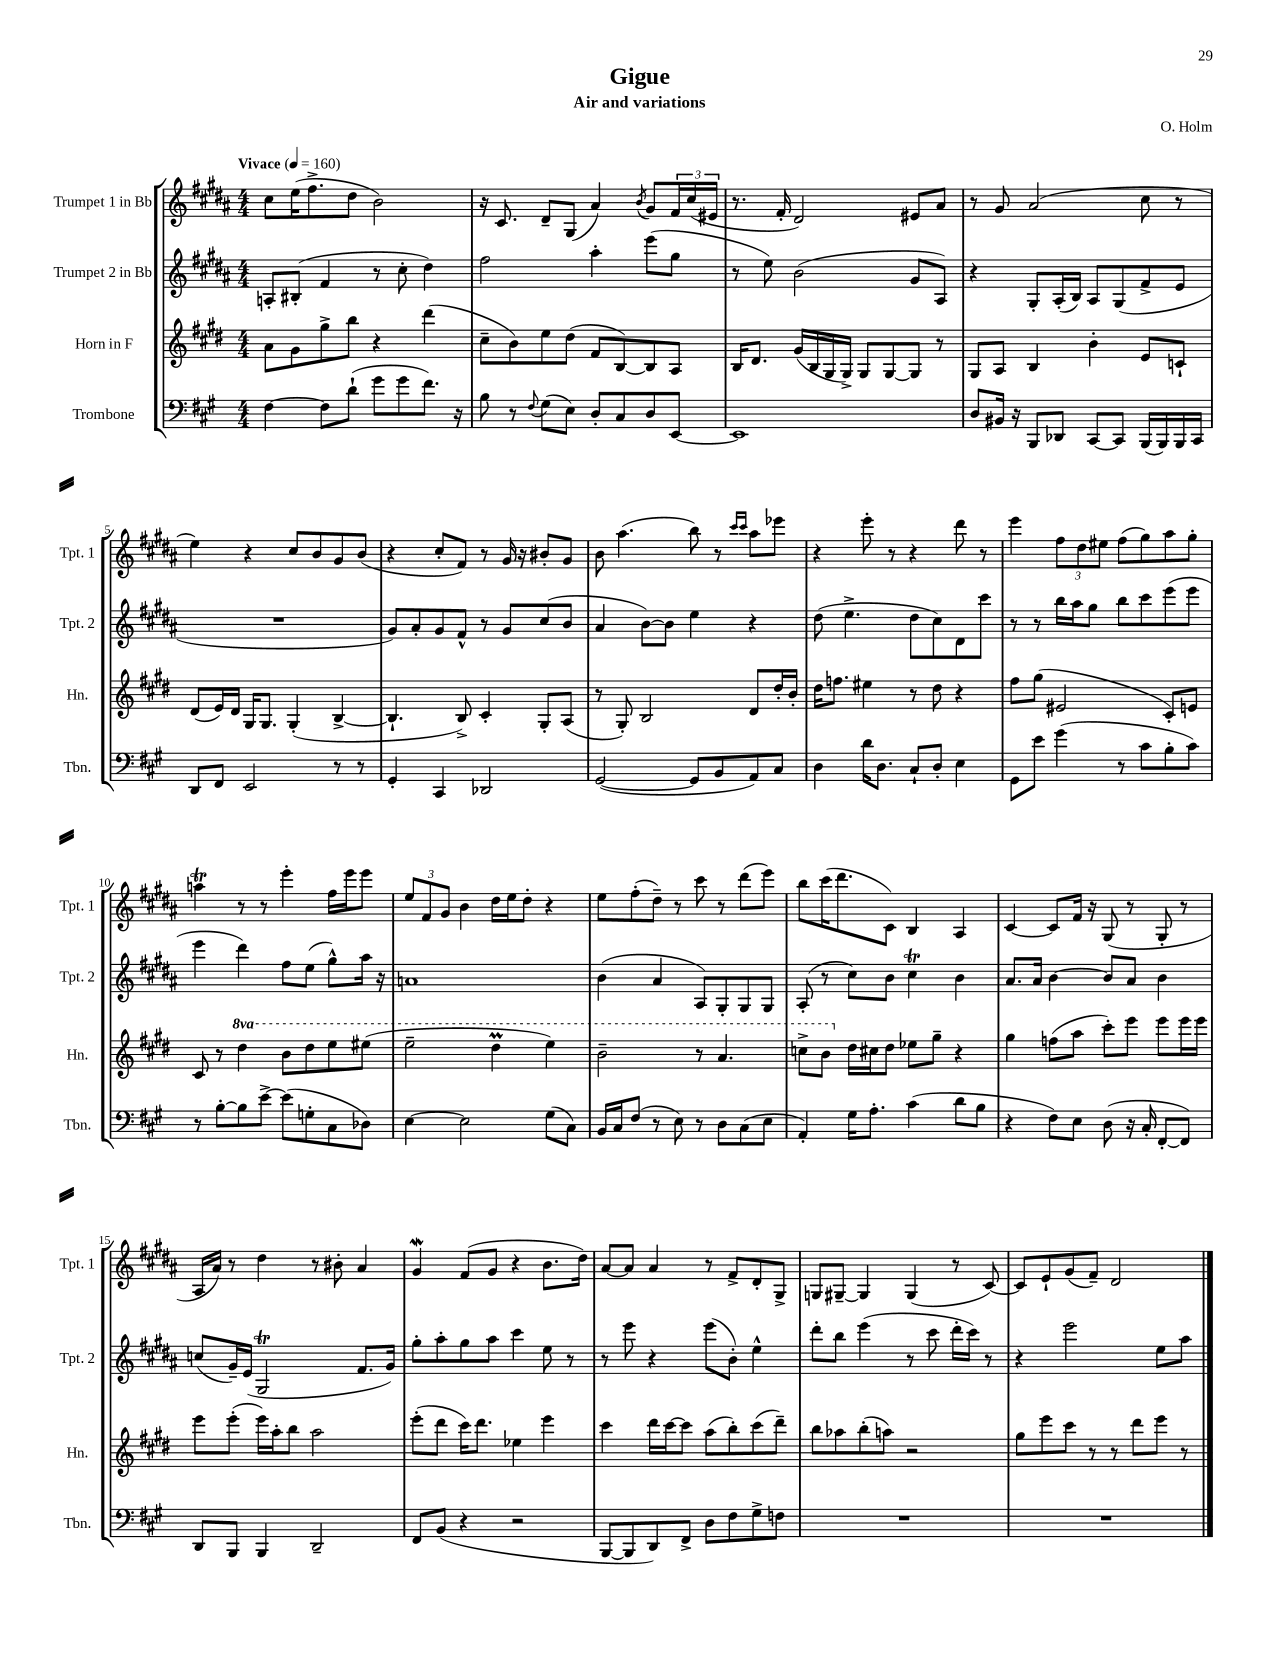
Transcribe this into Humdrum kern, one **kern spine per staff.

**kern	**kern	**kern	**kern
*staff4	*staff3	*staff2	*staff1
*clefF4	*clefG2	*clefG2	*clefG2
*k[f#c#g#]	*k[f#c#g#d#]	*k[f#c#g#d#a#]	*k[f#c#g#d#a#]
*M4/4	*M4/4	*M4/4	*M4/4
*MM160	*MM160	*MM160	*MM160
[4F#	8a	8A'	8cc#
.	8g#	(8B#'	(16ee
.	.	.	8.ff#^
8F#]	8gg#^	4f#	.
(8d`	8bb	.	8dd#
8g#	4r	8r	2b)
8g#	.	8cc#'	.
8.f#)	(4ddd#	4dd#)	.
16r	.	.	.
=	=	=	=
8B	8cc#~	2ff#	16r
.	.	.	8.c#
8r	8b)	.	.
8qqF#	.	.	.
(8G#	8ee	.	8d#~
8E)	(8dd#	.	(8G#
8D'	8f#	4aa#'	4a#)
8C#	[8B)	.	.
.	.	.	8qb
8D	8B]	(8eee	8g#
[8EE	8A	8gg#	24f#
.	.	.	(24cc#
.	.	.	24e#
=	=	=	=
1EE]	16B	8r	8.r
.	8.d#	.	.
.	.	8ee)	.
.	.	.	16f#'
.	(16g#	(2b	2d#)
.	16B	.	.
.	16G#	.	.
.	16G#^)	.	.
.	8G#	.	.
.	[8G#	.	.
.	8G#]	8g#	8e#
.	8r	8A#)	8a#
=	=	=	=
8D	8G#	4r	8r
16BB#	8A	.	8g#
16r	.	.	.
8BBB	4B	8G#'	(2a#
8DD-	.	(16A#'	.
.	.	16B)	.
[8CC#	4b'	8A#	.
8CC#]	.	(8G#	.
(16BBB	8e	8f#^	8cc#
16BBB)	.	.	.
16BBB	8c`	8e	8r
16CC#	.	.	.
=	=	=	=
8DD	(8d#	1r	4ee)
8FF#	16e)	.	.
.	16d#	.	.
2EE	16G#	.	4r
.	8.G#	.	.
.	(4G#'	.	8cc#
.	.	.	8b
8r	[4B^	.	8g#
8r	.	.	(8b
=	=	=	=
4GG#'	4.B`]	8g#)	4r
.	.	8a#'	.
4CC#	.	8g#	8cc#'
.	8B^)	8f#^^	8f#)
2DD-	4c#'	8r	8r
.	.	8g#	16g#
.	.	.	16r
.	8G#'	(8cc#	8b#'
.	(8A	8b	8g#
=	=	=	=
([2GG#	8r	4a#	8b
.	8G#')	.	(4.aa#
.	2B	[8b)	.
.	.	8b]	.
8GG#]	.	4ee	8bb)
8BB	.	.	8r
.	.	.	16qqccc#
.	.	.	16qqccc#
8AA)	8d#	4r	8aa#
8C#	16dd#'	.	8eee-
.	16b'	.	.
=	=	=	=
4D	16dd#	(8dd#	4r
.	8.ff	.	.
.	.	4.ee^	.
16d	4ee#	.	8eee'
8.D	.	.	.
.	.	.	8r
8C#`	8r	8dd#	4r
8D'	8dd#	8cc#)	.
4E	4r	8d#	8ddd#
.	.	8ccc#	8r
=	=	=	=
8GG#	8ff#	8r	4eee
8e	(8gg#	8r	.
(4g#	2e#	16bb	12ff#
.	.	16aa#	.
.	.	.	12dd#
.	.	8gg#	.
.	.	.	12ee#
8r	.	8bb	(8ff#
8c#	.	8ccc#	8gg#)
8B'	8c#')	(8eee	8aa#
8c#)	8e	8eee	8gg#'
=	=	=	=
8r	8c#	4eee	4aa
[8B'	8r	.	.
8B]	4ddd#	4ddd#)	8r
[8e^	.	.	8r
(8e]	8bb	8ff#	4eee'
8G'	8ddd#	(8ee	.
8C#	8eee	8gg#^^)	16ff#
.	.	.	16eee
8D-)	(8eee#	16aa#	8eee
.	.	16r	.
=	=	=	=
[4E	2eee~	1a	12ee
.	.	.	12f#
.	.	.	12g#
2E]	.	.	4b
.	4ddd#	.	16dd#
.	.	.	16ee
.	.	.	8dd#'
(8G#	4eee)	.	4r
8C#)	.	.	.
=	=	=	=
16BB	2bb~	(4b	8ee
16C#	.	.	.
(8F#	.	.	(8ff#'
8r	.	4a#	8dd#~)
8E)	.	.	8r
8r	8r	8A#)	8ccc#
8D	4.aa	8G#'	8r
(8C#	.	8G#	(8ddd#
8E	.	8G#	8eee)
=	=	=	=
4AA')	8ccc^	(8A#'	8bb
.	8bb	8r	(16ccc#
.	.	.	8.ddd#
16G#	16dd#	8cc#)	.
8.A'	16cc#	.	.
.	8dd#	8b	8c#)
(4c#	8ee-	4cc#	4B
.	8gg#~	.	.
8d	4r	4b	4A#
8B	.	.	.
=	=	=	=
4r	4gg#	8.a#	[4c#
.	.	16a#	.
8F#)	(8ff	[4b	8c#]
8E	8aa	.	16f#
.	.	.	16r
(8D	8ccc#')	8b]	(8G#
16r	8eee	8a#	8r
16C#'	.	.	.
[8FF#'	8eee	4b	8G#'
8FF#])	16eee	.	8r
.	16eee	.	.
=	=	=	=
8DD	8eee	(8cc	16A#
.	.	.	16a#)
8BBB	(8eee'	16g#~)	8r
.	.	(16e	.
4BBB	16eee)	2G#	4dd#
.	16aa'	.	.
.	8bb	.	.
2DD~	2aa	.	8r
.	.	.	8b#'
.	.	8.f#	4a#
.	.	16g#)	.
=	=	=	=
8FF#	(8eee'	8gg#'	4g#
(8BB	8ddd#	8aa#'	.
4r	16ccc#)	8gg#	(8f#
.	8.ddd#	.	.
.	.	8aa#	8g#
2r	4ee-	4ccc#	4r
.	4eee	8ee	8.b
.	.	8r	.
.	.	.	16dd#)
=	=	=	=
[8BBB	4ccc#	8r	[8a#
8BBB]	.	8eee	8a#]
8DD)	16ddd#	4r	4a#
.	[16ccc#	.	.
8FF#^	8ccc#]	.	.
8D	(8aa	(8eee	8r
8F#	8bb')	8b')	8f#^
8G#^	(8ccc#	4ee^^	8d#'
8F	8ddd#~)	.	8G#^
=	=	=	=
1r	8bb	8ddd#'	8G
.	8aa-	8bb	[8G#~
.	(8bb'	(4eee	4G#]
.	8aa)	.	.
.	2r	8r	(4G#
.	.	8ccc#	.
.	.	16ddd#'	8r
.	.	16ccc#)	.
.	.	8r	[8c#)
=	=	=	=
1r	8gg#	4r	8c#]
.	8eee	.	8e`
.	8ccc#	2eee	(8g#
.	8r	.	8f#~)
.	8r	.	2d#
.	8ddd#	.	.
.	8eee	8ee	.
.	8r	8aa#	.
==	==	==	==
*-	*-	*-	*-
